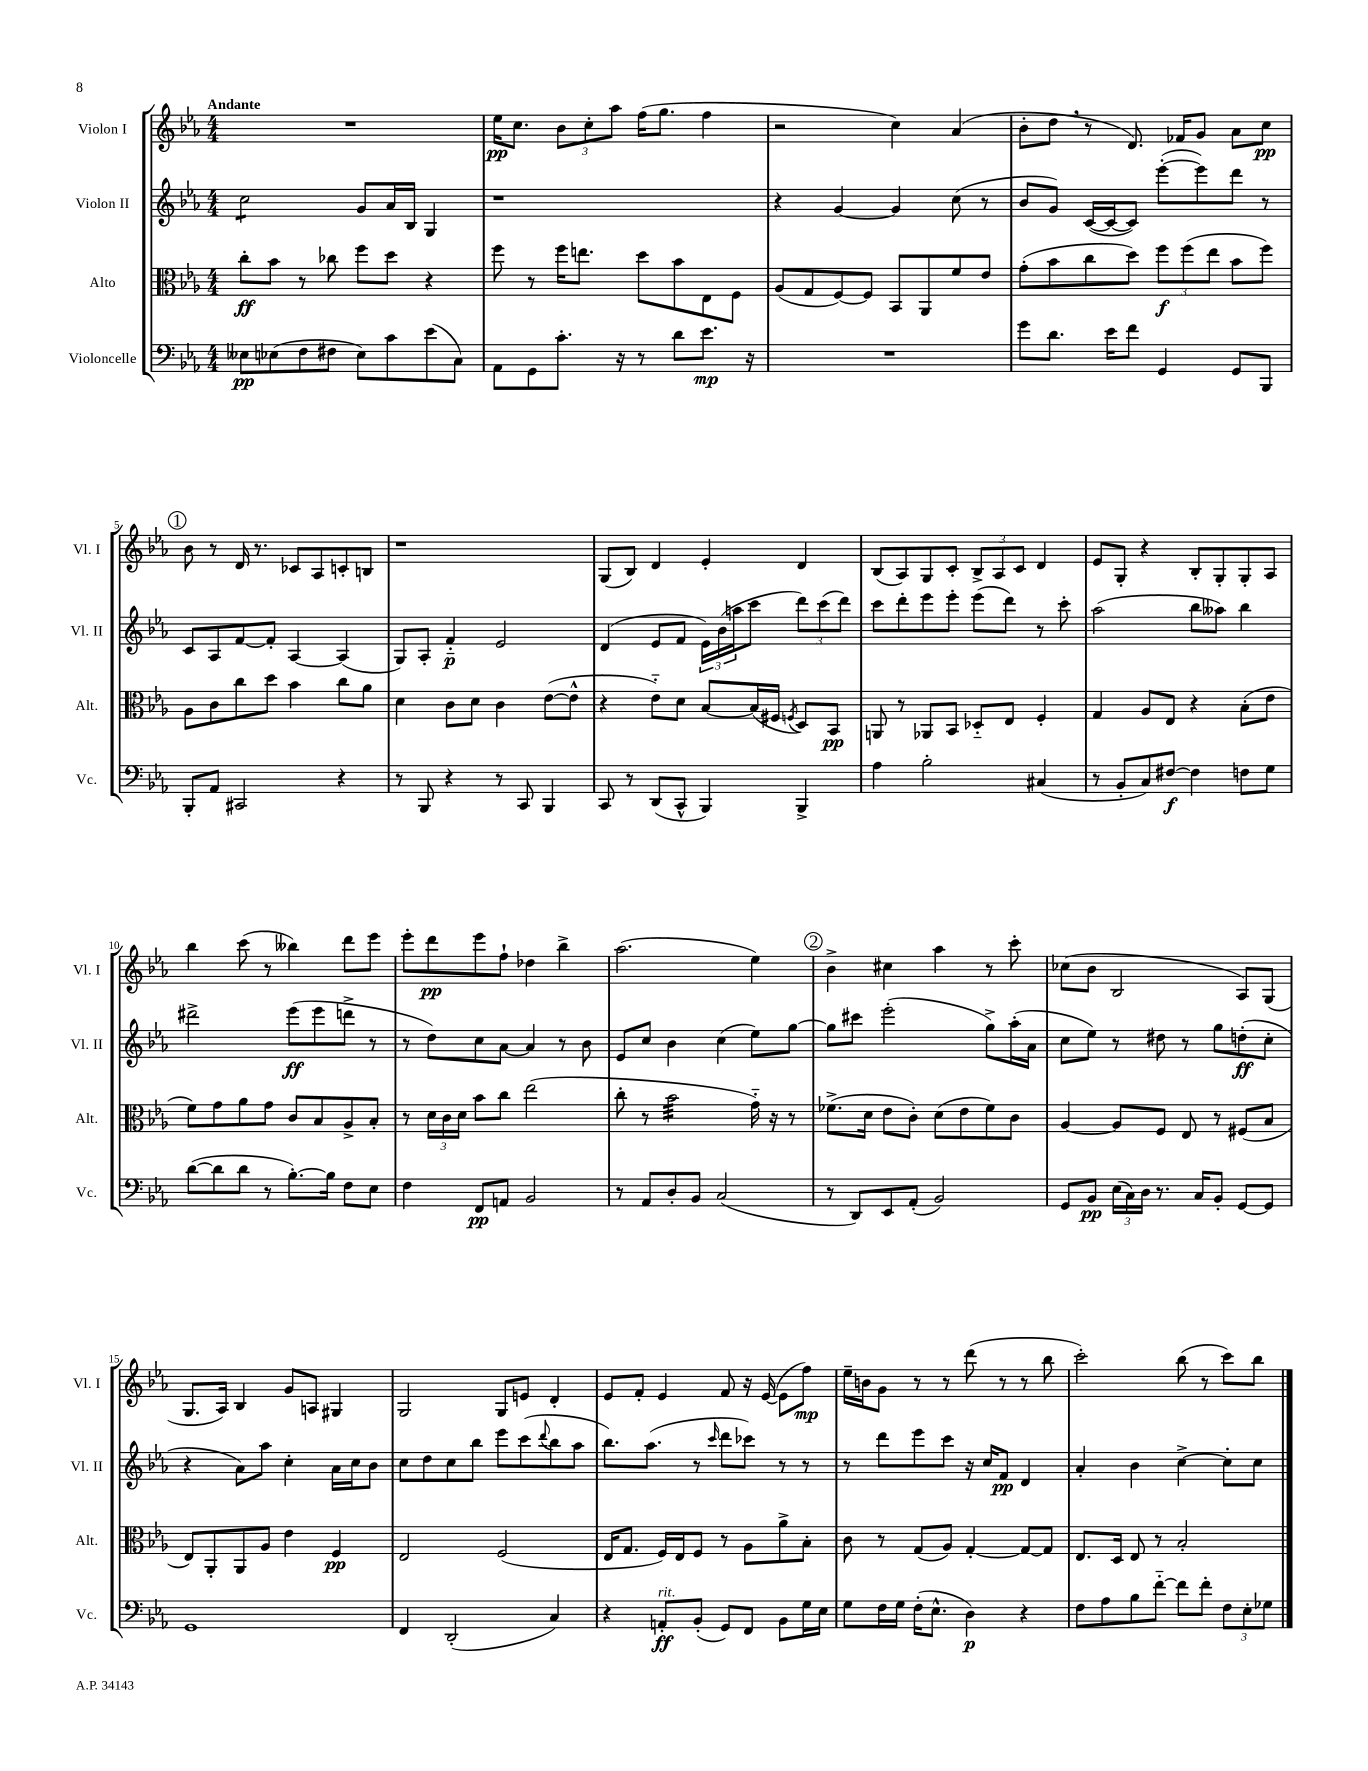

**kern	**dynam	**kern	**dynam	**kern	**dynam	**kern	**dynam
*part4	*part4	*part3	*part3	*part2	*part2	*part1	*part1
*staff4	*staff4	*staff3	*staff3	*staff2	*staff2	*staff1	*staff1
*I"Violoncelle	*	*I"Alto	*	*I"Violon II	*	*I"Violon I	*
*I'Vc.	*	*I'Alt.	*	*I'Vl. II	*	*I'Vl. I	*
*clefF4	*	*clefC3	*	*clefG2	*	*clefG2	*
*k[b-e-a-]	*	*k[b-e-a-]	*	*k[b-e-a-]	*	*k[b-e-a-]	*
*M4/4	*	*M4/4	*	*M4/4	*	*M4/4	*
=1	=1	=1	=1	=1	=1	=1	=1
!	!	!	!	!	!	!LO:TX:a:B:t=Andante	!
*	*	*	*	*tremolo	*	*	*
8E--X\L	pp	8cc'\L	ff	8cc\L	.	1r	.
(8E-X\	.	8b-\J	.	8cc\	.	.	.
8F\	.	8r	.	8cc\	.	.	.
8F#X\J	.	8cc-X\	.	8cc\J	.	.	.
*	*	*	*	*Xtremolo	*	*	*
8E-\L)	.	8ff\L	.	8g/L	.	.	.
8c\	.	8dd\J	.	16a-/L	.	.	.
.	.	.	.	16B-/JJ	.	.	.
(8e-\	.	4r	.	4G/	.	.	.
8C\J)	.	.	.	.	.	.	.
=2	=2	=2	=2	=2	=2	=2	=2
8AA-\L	.	8ff\	.	1r	.	16ee-\KL	pp
.	.	.	.	.	.	8.cc\J	.
8GG\	.	8r	.	.	.	.	.
8.c'\J	.	16ff\KL	.	.	.	12b-\L	.
.	.	8.een\J	.	.	.	.	.
.	.	.	.	.	.	12cc'\	.
.	.	.	.	.	.	12aa-\J	.
16r	.	.	.	.	.	.	.
8r	.	8dd\L	.	.	.	(16ff\KL	.
.	.	.	.	.	.	8.gg\J	.
8d\L	.	8b-\	.	.	.	.	.
8.e-\J	mp	8E-\	.	.	.	4ff\	.
.	.	8F\J	.	.	.	.	.
16r	.	.	.	.	.	.	.
=3	=3	=3	=3	=3	=3	=3	=3
1r	.	(8A-/L	.	4r	.	2r	.
.	.	8G/	.	.	.	.	.
.	.	[8F/)	.	[4g/	.	.	.
.	.	8F/J]	.	.	.	.	.
.	.	8BB-/L	.	4g/]	.	4cc\)	.
.	.	8AA-/	.	.	.	.	.
.	.	8f/	.	(8cc\	.	(4a-/	.
.	.	8e-/J	.	8r	.	.	.
=4	=4	=4	=4	=4	=4	=4	=4
8g\L	.	(8g'\L	.	8b-/L	.	8b-'\L	.
8.d\J	.	8b-\	.	8g/J)	.	8dd,\J	.
.	.	8cc\	.	([16c/LL	.	8r	.
16e-\KL	.	.	.	16c/J_	.	.	.
8f\J	.	8dd\J)	.	8c/J])	.	8.d/)	.
4GG/	.	12ff\L	f	([8eee-'\L	.	.	.
.	.	.	.	.	.	16f-X/KL	.
.	.	(12ff\	.	.	.	.	.
.	.	.	.	8eee-\])	.	8g/J	.
.	.	12ee-\J	.	.	.	.	.
8GG/L	.	8b-\L	.	8ddd\J	.	8a-\L	.
8BBB-/J	.	8ff\J)	.	8r	.	8cc\J	pp
!!LO:LB:g=z
!!LO:REH:place=s1:t=1
=5	=5	=5	=5	=5	=5	=5	=5
8BBB-'/L	.	8A-\L	.	8c/L	.	8b-\	.
8AA-/J	.	8c\	.	8A-/	.	8r	.
2CC#X/	.	8cc\	.	[8f/	.	16d/	.
.	.	.	.	.	.	8.r	.
.	.	8dd\J	.	8f'/J]	.	.	.
.	.	4b-\	.	[4A-/	.	8c-X/L	.
.	.	.	.	.	.	8A-/	.
4r	.	8cc\L	.	(4A-/]	.	8cn'/	.
.	.	8a-\J	.	.	.	8Bn/J	.
=6	=6	=6	=6	=6	=6	=6	=6
8r	.	4d\	.	8G/L)	.	1r	.
8BBB-/	.	.	.	8A-'/J	.	.	.
4r	.	8c\L	.	4f/	p	.	.
.	.	8d\J	.	.	.	.	.
8r	.	4c\	.	2e-/	.	.	.
8CC/	.	.	.	.	.	.	.
4BBB-/	.	([8e-\L	.	.	.	.	.
.	.	8e-^^\J]	.	.	.	.	.
=7	=7	=7	=7	=7	=7	=7	=7
8CC/	.	4r	.	(4d/	.	(8G/L	.
8r	.	.	.	.	.	8B-/J)	.
(8DD/L	.	8e-\L)	.	8e-/L	.	4d/	.
8CC^^/J	.	8d\J	.	8f/J	.	.	.
4BBB-/)	.	[8B-/L	.	24e-\LL)	.	4e-'/	.
.	.	.	.	(24b-\	.	.	.
.	.	.	.	24aan\J	.	.	.
.	.	(16B-/L]	.	8ccc\J	.	.	.
.	.	16F#X/JJ	.	.	.	.	.
.	.	8qFn/	.	.	.	.	.
4BBB-^/	.	8D/L)	.	12ddd\L)	.	4d/	.
.	.	.	.	(12ccc\	.	.	.
.	.	8BB-/J	pp	.	.	.	.
.	.	.	.	12ddd\J)	.	.	.
=8	=8	=8	=8	=8	=8	=8	=8
4A-\	.	8AAn/	.	8ccc\L	.	(8B-/L	.
.	.	8r	.	8ddd'\	.	8A-/)	.
2B-'\	.	8AA-X/L	.	8eee-\	.	8G/	.
.	.	8BB-/J	.	8eee-'\J	.	8c'/J	.
.	.	8D-X/L	.	(8eee-\L	.	12B-^/L	.
.	.	.	.	.	.	12A-/	.
.	.	8E-/J	.	8ddd\J)	.	.	.
.	.	.	.	.	.	12c/J	.
(4C#X/	.	4F'/	.	8r	.	4d/	.
.	.	.	.	8ccc'\	.	.	.
=9	=9	=9	=9	=9	=9	=9	=9
8r	.	4G/	.	(2aa-\	.	8e-/L	.
8BB-'/L	.	.	.	.	.	8G'/J	.
8C/)	.	8A-/L	.	.	.	4r	.
[8F#X/J	f	8E-/J	.	.	.	.	.
4F#\]	.	4r	.	8bb-\L	.	8B-'/L	.
.	.	.	.	8aa--X\J)	.	8G'/	.
8Fn\L	.	(8B-'\L	.	4bb-\	.	8G'/	.
8G\J	.	8e-\J	.	.	.	8A-/J	.
!!LO:LB:g=z
=10	=10	=10	=10	=10	=10	=10	=10
([8d\L	.	8f\L)	.	2ddd#X^\	.	4bb-\	.
8d\]	.	8g\	.	.	.	.	.
8d\J	.	8a-\	.	.	.	(8ccc\	.
8r	.	8g\J	.	.	.	8r	.
[8.B-'\L)	.	8c/L	.	(8eee-\L	ff	4bb--X\)	.
.	.	8B-/	.	8eee-\	.	.	.
16B-\Jk]	.	.	.	.	.	.	.
8F\L	.	8A-^/	.	8dddn^\J	.	8ddd\L	.
8E-\J	.	8B-'/J	.	8r	.	8eee-\J	.
=11	=11	=11	=11	=11	=11	=11	=11
4F\	.	8r	.	8r	.	8eee-'\L	.
.	.	24d\LL	.	8dd\L)	.	8ddd\	pp
.	.	24c\	.	.	.	.	.
.	.	24d\JJ	.	.	.	.	.
8FF/L	pp	8b-\L	.	8cc\	.	8eee-\	.
8AAn/J	.	8cc\J	.	[8a-\J	.	8ff`\J	.
2BB-/	.	(2ee-\	.	4a-/]	.	4dd-X\	.
.	.	.	.	8r	.	4bb-^\	.
.	.	.	.	8b-\	.	.	.
=12	=12	=12	=12	=12	=12	=12	=12
8r	.	8cc'\	.	8e-/L	.	(2.aa-\	.
8AA-/L	.	8r	.	8cc/J	.	.	.
*	*	*tremolo	*	*	*	*	*
8D'/	.	32b-\LLL	.	4b-\	.	.	.
.	.	32b-\	.	.	.	.	.
.	.	32b-\	.	.	.	.	.
.	.	32b-\	.	.	.	.	.
8BB-/J	.	32b-\	.	.	.	.	.
.	.	32b-\	.	.	.	.	.
.	.	32b-\	.	.	.	.	.
.	.	32b-\	.	.	.	.	.
(2C/	.	32b-\	.	(4cc\	.	.	.
.	.	32b-\	.	.	.	.	.
.	.	32b-\	.	.	.	.	.
.	.	32b-\	.	.	.	.	.
.	.	32b-\	.	.	.	.	.
.	.	32b-\	.	.	.	.	.
.	.	32b-\	.	.	.	.	.
.	.	32b-\JJJ	.	.	.	.	.
*	*	*Xtremolo	*	*	*	*	*
.	.	16g\)	.	8ee-\L)	.	4ee-\)	.
.	.	16r	.	.	.	.	.
.	.	8r	.	[8gg\J	.	.	.
!!LO:REH:place=s1:t=2
=13	=13	=13	=13	=13	=13	=13	=13
8r	.	(8.f-X^\L	.	8gg\L]	.	4b-^\	.
8DD/L)	.	.	.	8ccc#X\J	.	.	.
.	.	16d\Jk	.	.	.	.	.
8EE-/	.	8e-\L	.	(2eee-'\	.	4cc#X\	.
(8AA-'/J	.	8c'\J)	.	.	.	.	.
2BB-/)	.	(8d\L	.	.	.	4aa-\	.
.	.	8e-\	.	.	.	.	.
.	.	8f-\)	.	8gg^\L)	.	8r	.
.	.	8c\J	.	(16aa-'\L	.	8ccc'\	.
.	.	.	.	16a-\JJ	.	.	.
=14	=14	=14	=14	=14	=14	=14	=14
8GG/L	.	[4A-/	.	8cc\L	.	(8cc-X\L	.
8BB-/J	pp	.	.	8ee-\J)	.	8b-\J	.
(24E-\LL	.	8A-/L]	.	8r	.	2B-/	.
24C\)	.	.	.	.	.	.	.
24D\JJ	.	.	.	.	.	.	.
8.r	.	8F/J	.	8dd#X\	.	.	.
.	.	8E-/	.	8r	.	.	.
16C/KL	.	.	.	.	.	.	.
8BB-'/J	.	8r	.	8gg\L	.	.	.
[8GG/L	.	(8F#X/L	.	(8ddn'\	ff	8A-/L)	.
8GG/J]	.	8B-/J	.	8cc'\J	.	(8G/J	.
!!LO:LB:g=z
=15	=15	=15	=15	=15	=15	=15	=15
1GG	.	8E-/L)	.	4r	.	8.G/L	.
.	.	8AA-'/	.	.	.	.	.
.	.	.	.	.	.	16A-/Jk)	.
.	.	8AA-/	.	8a-\L)	.	4B-/	.
.	.	8A-/J	.	8aa-\J	.	.	.
.	.	4e-\	.	4cc'\	.	8g/L	.
.	.	.	.	.	.	8An/J	.
.	.	4F/	pp	16a-\LL	.	4G#X/	.
.	.	.	.	16cc\J	.	.	.
.	.	.	.	8b-\J	.	.	.
=16	=16	=16	=16	=16	=16	=16	=16
4FF/	.	2E-/	.	8cc\L	.	2G/	.
.	.	.	.	8dd\	.	.	.
(2DD'/	.	.	.	8cc\	.	.	.
.	.	.	.	8bb-\J	.	.	.
.	.	(2F/	.	8eee-\L	.	8G/L	.
.	.	.	.	(8ccc\	.	8en/J	.
.	.	.	.	8qqddd/	.	.	.
4C/)	.	.	.	8bb-\	.	4d'/	.
.	.	.	.	8aa-\J	.	.	.
=17	=17	=17	=17	=17	=17	=17	=17
4r	.	16E-/KL	.	8.bb-\L)	.	8e-/L	.
.	.	8.G/J	.	.	.	.	.
.	.	.	.	.	.	8f'/J	.
.	.	.	.	(8.aa-\J	.	.	.
!LO:TX:a:i:t=rit.	!	!	!	!	!	!	!
8AAn'/L	ff	16F/LL)	.	.	.	4e-/	.
.	.	16E-/J	.	.	.	.	.
(8BB-'/J	.	8F/J	.	8r	.	.	.
.	.	.	.	16qqccc/	.	.	.
8GG/L)	.	8r	.	8ddd\L	.	8f/	.
8FF/J	.	8A-\L	.	8ccc-X\J)	.	16r	.
.	.	.	.	.	.	([16e-/	.
8BB-\L	.	8a-^\	.	8r	.	8e-\L]	.
16G\L	.	8B-'\J	.	8r	.	8ff\J)	mp
16E-\JJ	.	.	.	.	.	.	.
=18	=18	=18	=18	=18	=18	=18	=18
8G\L	.	8c\	.	8r	.	16ee-~\LL	.
.	.	.	.	.	.	16bn\J	.
16F\L	.	8r	.	8ddd\L	.	8g\J	.
16G\JJ	.	.	.	.	.	.	.
(16F'\KL	.	(8G/L	.	8eee-\	.	8r	.
8.E-^^\J	.	.	.	.	.	.	.
.	.	8A-/J)	.	8ccc\J	.	8r	.
4D\)	p	[4G'/	.	16r	.	(8ddd\	.
.	.	.	.	16cc/KL	.	.	.
.	.	.	.	8f/J	pp	8r	.
4r	.	8G/L_	.	4d/	.	8r	.
.	.	8G/J]	.	.	.	8bb-\	.
=19	=19	=19	=19	=19	=19	=19	=19
8F\L	.	8.E-/L	.	4a-'/	.	2ccc'\)	.
8A-\	.	.	.	.	.	.	.
.	.	16D/Jk	.	.	.	.	.
8B-\	.	8E-/	.	4b-\	.	.	.
[8f\J	.	8r	.	.	.	.	.
8f\L]	.	2B-'/	.	[4cc^\	.	(8bb-\	.
8f'\J	.	.	.	.	.	8r	.
12F\L	.	.	.	8cc'\L]	.	8ccc\L)	.
12E-'\	.	.	.	.	.	.	.
.	.	.	.	8cc\J	.	8bb-\J	.
12G-X\J	.	.	.	.	.	.	.
==	==	==	==	==	==	==	==
*-	*-	*-	*-	*-	*-	*-	*-
